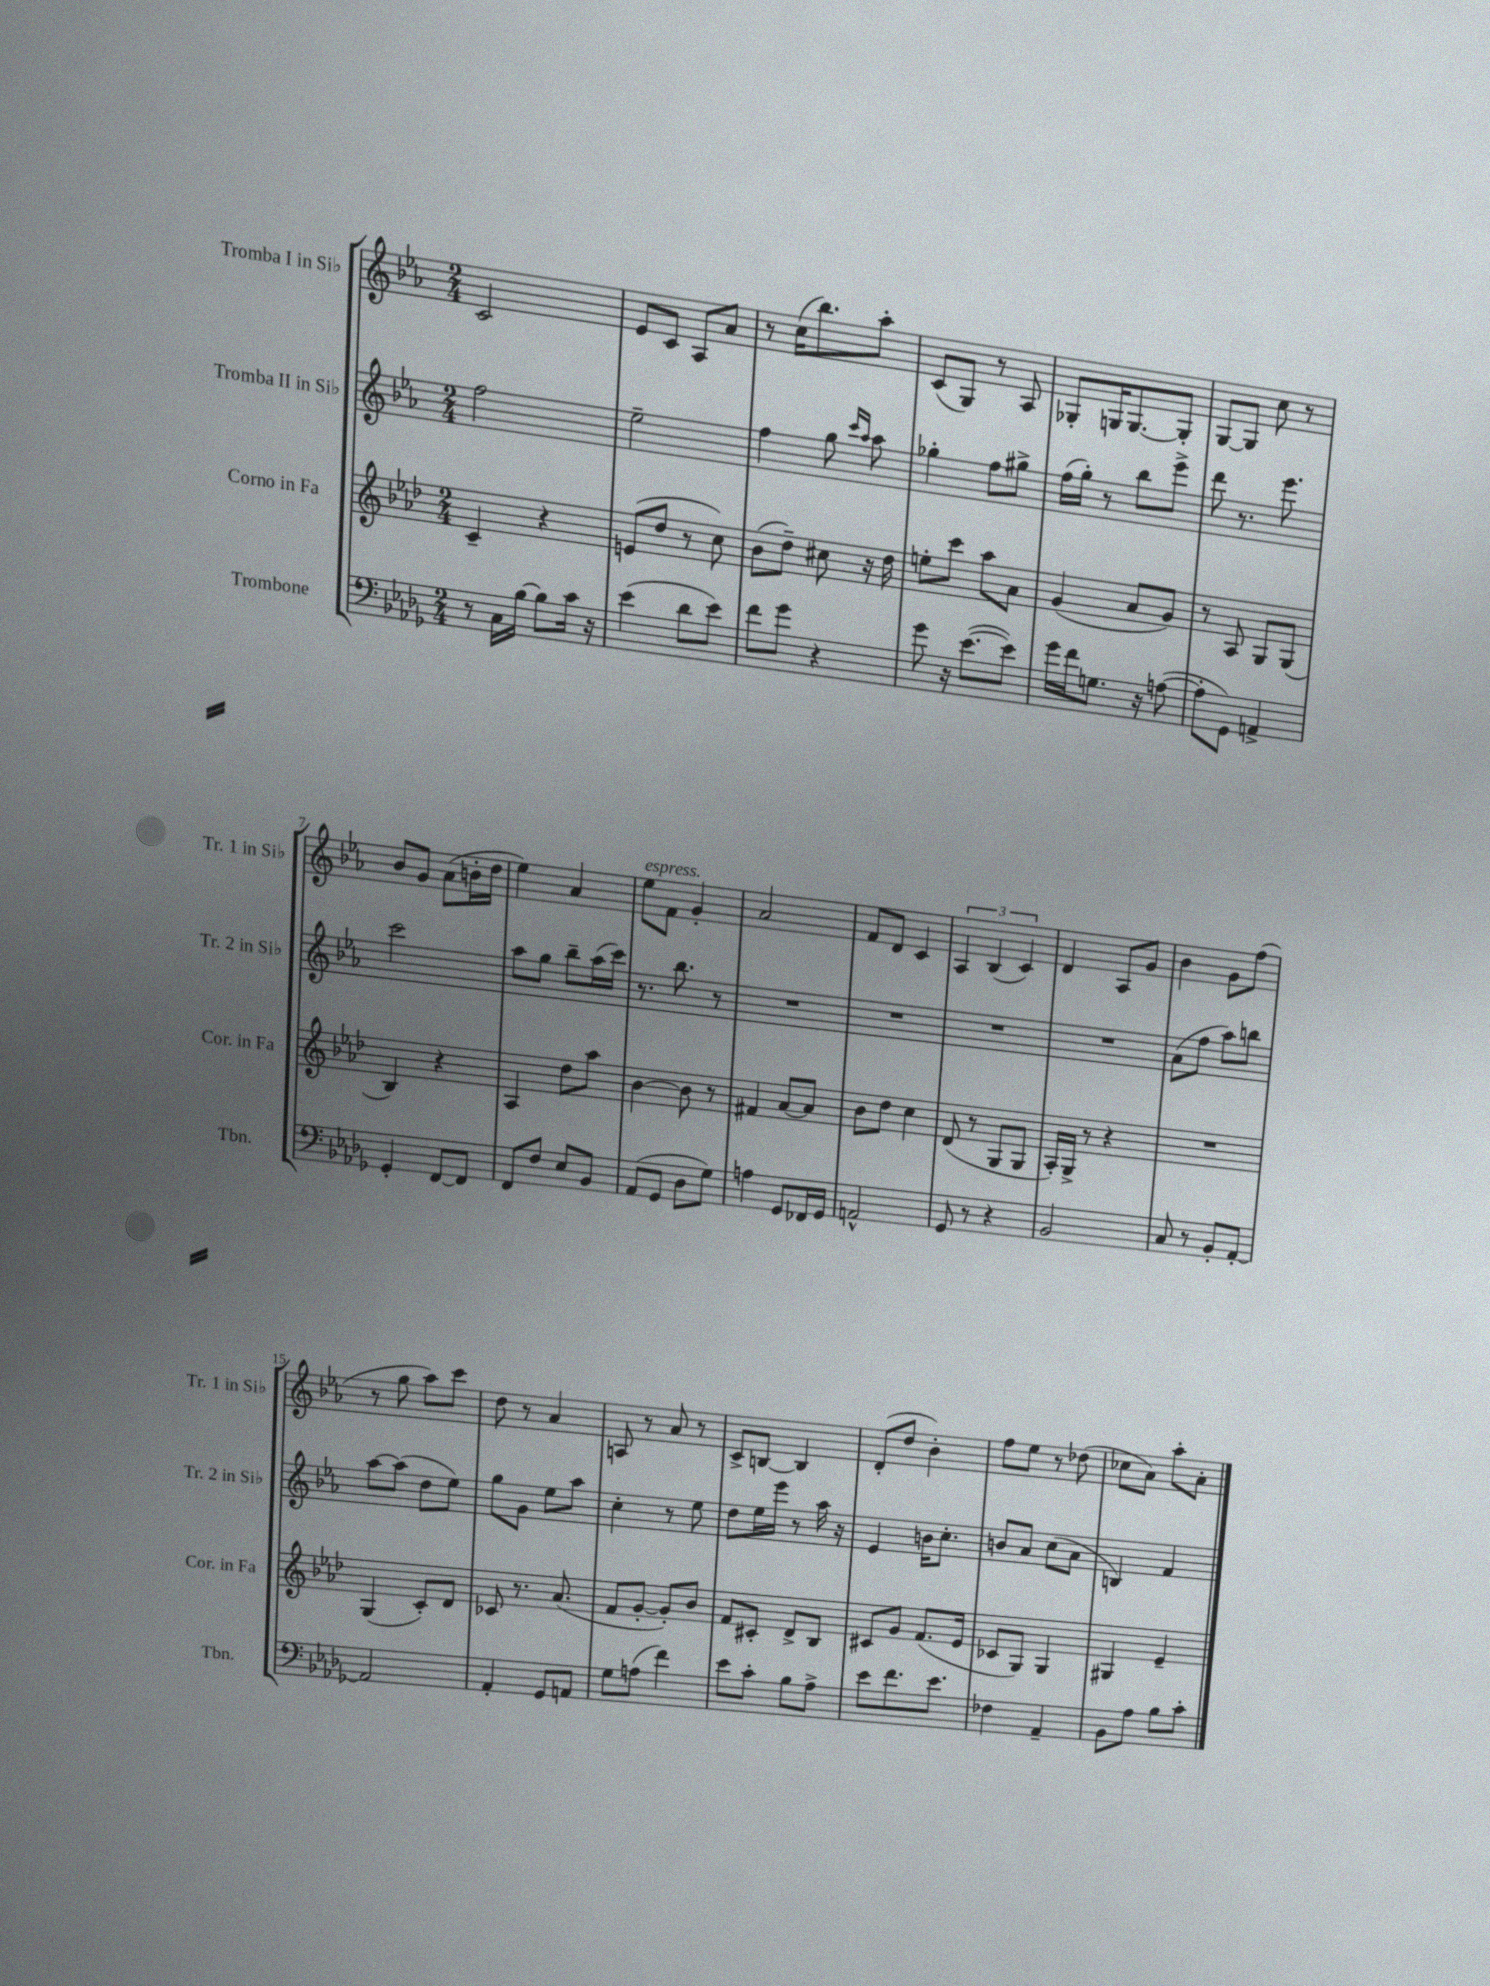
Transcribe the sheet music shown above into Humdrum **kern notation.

**kern	**kern	**kern	**kern
*staff4	*staff3	*staff2	*staff1
*clefF4	*clefG2	*clefG2	*clefG2
*k[b-e-a-d-g-]	*k[b-e-a-d-]	*k[b-e-a-]	*k[b-e-a-]
*M2/4	*M2/4	*M2/4	*M2/4
8r	4c~/	2ff\	2c/
16C\LL	.	.	.
[16B-\JJ	.	.	.
8B-\]L	4r	.	.
16c\Jk	.	.	.
16r	.	.	.
=	=	=	=
(4e-\	(8e/L	2ee-~\	8e-/L
.	8dd-/J	.	8c/J
8d-\L	8r	.	8A-/L
8e-\J)	8cc\)	.	8a-/J
=	=	=	=
8f\L	(8b-\L	4ff\	8r
8g-\J	8dd-~\J)	.	(16cc\LK
.	.	.	8.bb-\)
4r	8cc#\	8gg\	.
.	.	16qqccc/LL	.
.	.	16qqaa-/JJ	.
.	16r	8aa-\	8aa-'\J
.	16dd-\	.	.
=	=	=	=
8g-\	8ee'\L	4gg-'\	(8c/L
16r	8ccc\J	.	8G/J)
([8.e-\L	.	.	.
.	8aa-\L	8ff\L	8r
8e-\]J)	8a-\J	8gg#^\J	8A-/
=	=	=	=
16g-\LL	(4g/	(16ff\LL	8G-'/L
16f\J	.	16gg'\JJ)	.
8.G\J	.	8r	16G/K
.	.	.	[8.G/
.	8a-/L	8bb-\L	.
16r	.	.	.
([8A\	8g/J)	8eee-^\J	8G'/]J
=	=	=	=
8A'\]L	8r	8ddd\	[8G/L
8GG-\J)	8A-/	8.r	8G/]J
4AA^/	8G/L	.	8cc\
.	.	8.eee-\	.
.	(8G/J	.	8r
=	=	=	=
4GG-'/	4B-/)	2ccc\	8b-/L
.	.	.	8g/J
[8FF/L	4r	.	(8a-\L
8FF/]J	.	.	16b'\L
.	.	.	16dd\JJ
=	=	=	=
8FF/L	4A-/	8aa-\L	4ee-\)
8F/J	.	8gg\J	.
8E-/L	8dd-\L	8bb-~\L	4a-/
8BB-/J	8aa-\J	(16aa-\L	.
.	.	16ccc\JJ)	.
=	=	=	=
(8AA-/L	[4b-\	8.r	8ee-\L
8GG-/J	.	.	8f\J
.	.	8.bb-\	.
8D-\L	8b-\]	.	4g'/
8G-\J)	8r	8r	.
=	=	=	=
4A\	4f#/	2r	2a-/
8GG-/L	[8a-/L	.	.
16FF-/L	8a-/]J	.	.
16GG-/JJ	.	.	.
=	=	=	=
2AA^^/	8b-\L	2r	8f/L
.	8dd-\J	.	8d/J
.	4cc\	.	4c/
=	=	=	=
8GG-/	(8d-/	2r	6A-/
8r	8r	.	.
.	.	.	(6B-/
4r	8G/L	.	.
.	.	.	6c/)
.	8G/J	.	.
=	=	=	=
2BB-/	16A-'/LL)	2r	4d/
.	16G^/JJ	.	.
.	8r	.	.
.	4r	.	8A-/L
.	.	.	8g/J
=	=	=	=
8C/	2r	(8a-\L	4b-\
8r	.	8ff\J	.
8BB-'/L	.	8aa-\L)	8g\L
[8AA-'/J	.	8bb\J	(8ff\J
=	=	=	=
2AA-/]	(4G/	[8aa-\L	8r
.	.	(8aa-\]J	8gg\
.	8c'/L)	8dd\L	8aa-\L)
.	8d-/J	8ee-\J)	8ccc\J
=	=	=	=
4AA-'/	8c-/	8gg\L	8dd\
.	8.r	8g\J	8r
8GG-/L	.	8ee-\L	4a-/
.	(8.a-/	.	.
8AA/J	.	8aa-\J	.
=	=	=	=
8G-\L	8f/L	4cc'\	8A/
(8A\J	[8g'/J	.	8r
4f\)	8g'/]L)	8r	8a-/
.	8b-/J	8ee-\	8r
=	=	=	=
8e-\L	8f/L	8dd\L	8c^/L
8c'\J	8c#'/J	16ee-\L	[8B/J
.	.	16eee-\JJ	.
8B-\L	8d-^/L	8r	4B/]
8A-^\J	8B-/J	16aa-\	.
.	.	16r	.
=	=	=	=
8e-\L	8c#/L	4e-/	(8d'/L
8.f\	8g/J	.	8dd/J
.	(8.f/L	16b\LK	4b-'\)
8.e-\J	.	8.cc'\J	.
.	16e-/Jk	.	.
=	=	=	=
4F-\	8c-/L	8b/L	8ff\L
.	8G/J)	8a-/J	8ee-\J
4AA-~/	4G/	(8cc\L	8r
.	.	8a-\J	(8dd-\
=	=	=	=
8BB-\L	4G#/	4B/)	8cc-\L
8A-\J	.	.	8a-\J)
8B-\L	4e-~/	4f/	8aa-'\L
8c'\J	.	.	8a-'\J
==	==	==	==
*-	*-	*-	*-
